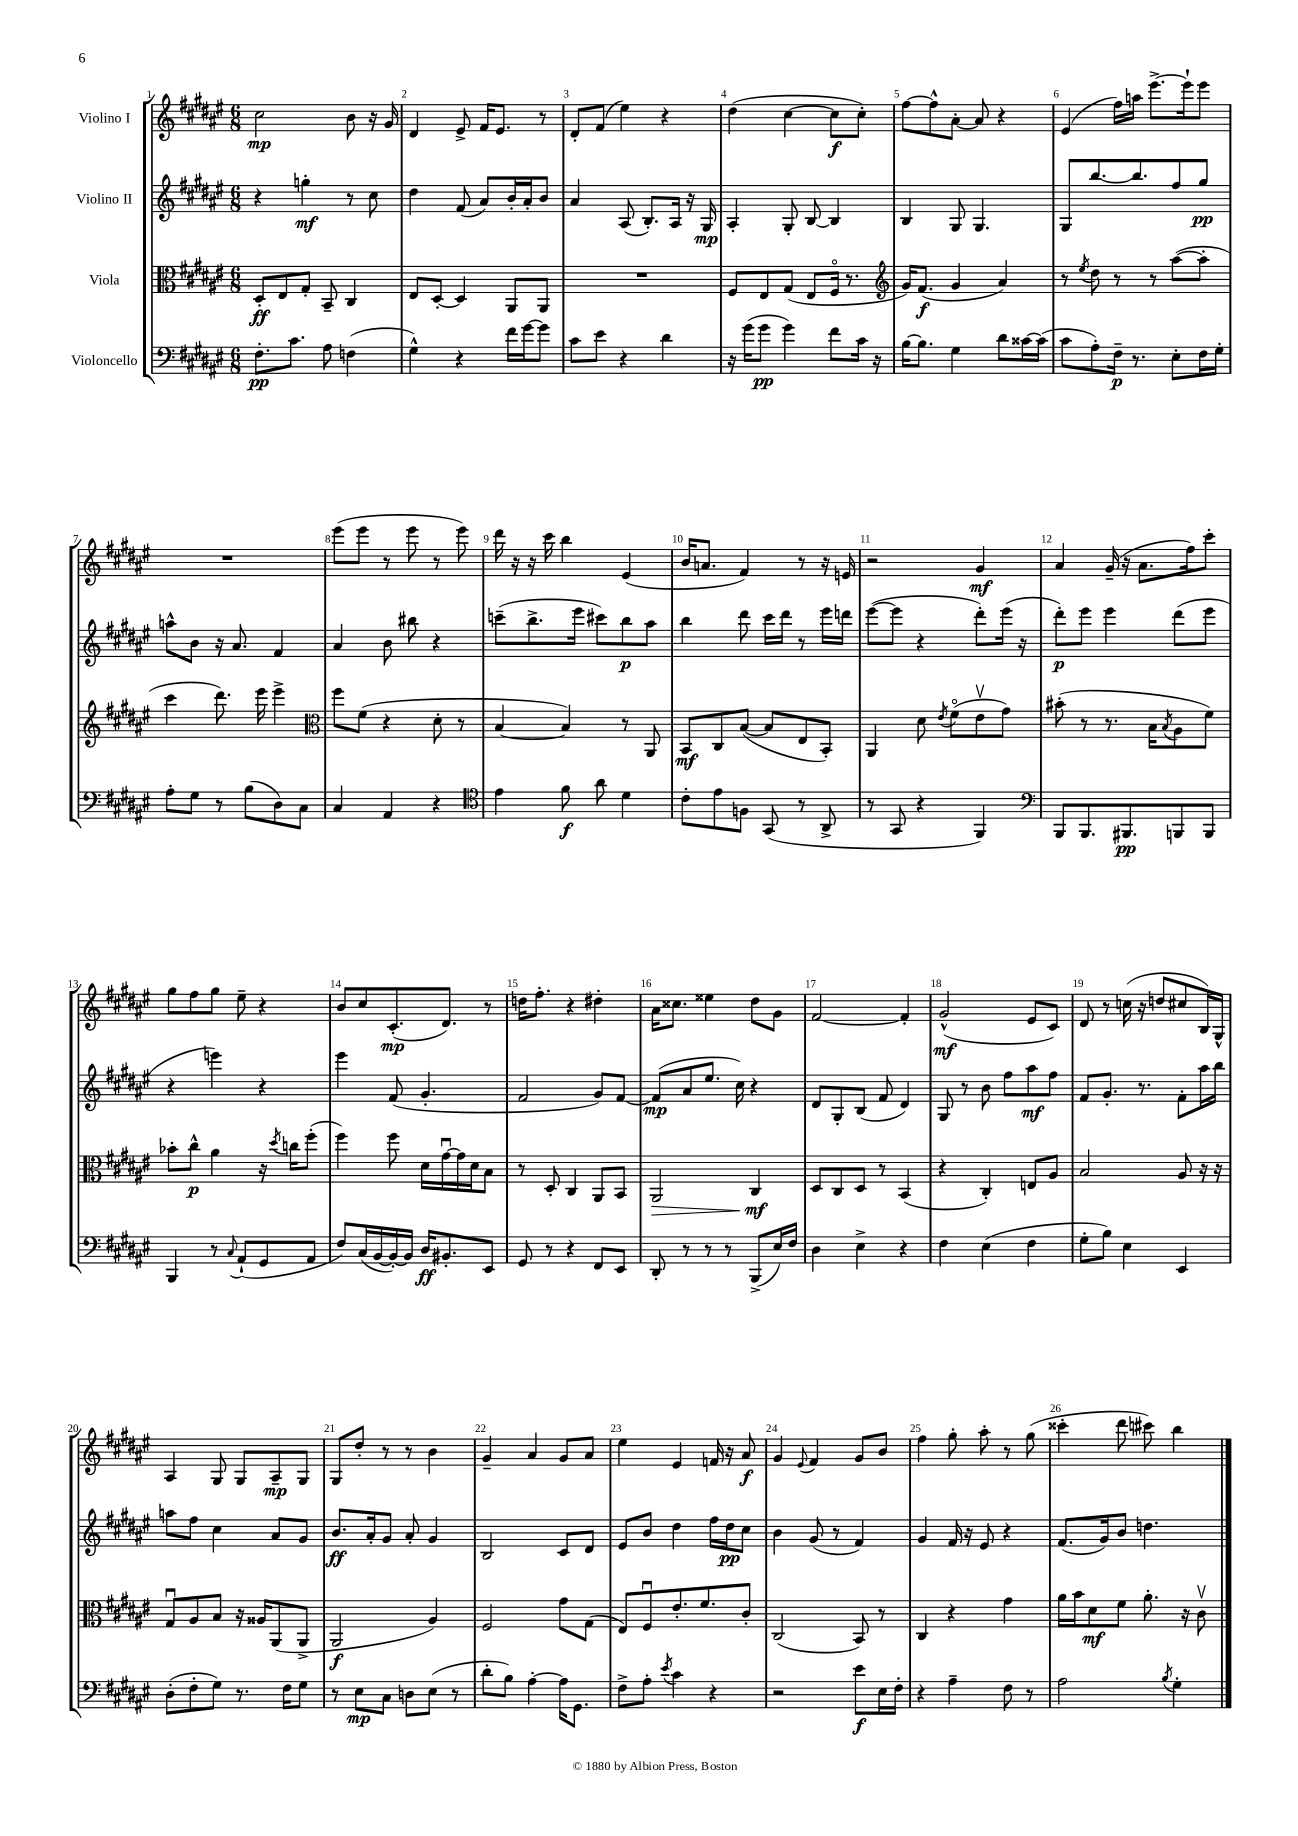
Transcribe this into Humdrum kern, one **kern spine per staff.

**kern	**dynam	**kern	**dynam	**kern	**dynam	**kern	**dynam
*part4	*part4	*part3	*part3	*part2	*part2	*part1	*part1
*staff4	*staff4	*staff3	*staff3	*staff2	*staff2	*staff1	*staff1
*I"Violoncello	*	*I"Viola	*	*I"Violino II	*	*I"Violino I	*
*clefF4	*	*clefC3	*	*clefG2	*	*clefG2	*
*k[f#c#g#d#a#e#]	*	*k[f#c#g#d#a#e#]	*	*k[f#c#g#d#a#e#]	*	*k[f#c#g#d#a#e#]	*
*M6/8	*	*M6/8	*	*M6/8	*	*M6/8	*
=1	=1	=1	=1	=1	=1	=1	=1
8.F#'\L	pp	8D#'/L	ff	4r	.	2cc#\	mp
.	.	8E#/	.	.	.	.	.
8.c#\J	.	.	.	.	.	.	.
.	.	8G#'/J	.	4ggn'\	mf	.	.
8A#\	.	8BB~/	.	.	.	.	.
(4Fn\	.	4C#/	.	8r	.	8b\	.
.	.	.	.	8cc#\	.	16r	.
.	.	.	.	.	.	16g#/	.
=2	=2	=2	=2	=2	=2	=2	=2
4G#^^\)	.	8E#/L	.	4dd#\	.	4d#/	.
.	.	[8D#'/J	.	.	.	.	.
4r	.	4D#/]	.	(8f#/	.	8e#^/	.
.	.	.	.	8a#/L)	.	16f#/KL	.
.	.	.	.	.	.	8.e#/J	.
16f#\LL	.	8AA#/L	.	16b'/L	.	.	.
[16g#\J	.	.	.	16a#'/J	.	.	.
8g#\J]	.	8AA#/J	.	8b/J	.	8r	.
=3	=3	=3	=3	=3	=3	=3	=3
8c#\L	.	2.r	.	4a#/	.	8d#'/L	.
8e#\J	.	.	.	.	.	(8f#/J	.
4r	.	.	.	(8A#/	.	4ee#\)	.
.	.	.	.	8.B'/L)	.	.	.
4d#\	.	.	.	.	.	4r	.
.	.	.	.	16A#/Jk	.	.	.
.	.	.	.	16r	.	.	.
.	.	.	.	16G#/	mp	.	.
=4	=4	=4	=4	=4	=4	=4	=4
16r	.	8F#/L	.	4A#'/	.	(4dd#\	.
(16g#\KL	.	.	.	.	.	.	.
8g#\J	pp	8E#/	.	.	.	.	.
4g#\)	.	(8G#/J	.	8G#'/	.	[4cc#\	.
.	.	8E#/L	.	[8B/	.	.	.
8f#\L	.	16F#/Jk	.	4B/]	.	8cc#\L]	f
.	.	8.r	.	.	.	.	.
16c#\Jk	.	.	.	.	.	8cc#'\J)	.
16r	.	.	.	.	.	.	.
=5	=5	=5	=5	=5	=5	=5	=5
*	*	*clefG2	*	*	*	*	*
[16B\KL	.	16g#/KL)	.	4B/	.	[8ff#\L	.
8.B\J]	.	(8.f#/J	f	.	.	.	.
.	.	.	.	.	.	8ff#^^\]	.
4G#\	.	4g#/	.	8G#/	.	[8a#'\J	.
.	.	.	.	4.G#/	.	8a#/]	.
8d#\L	.	4a#/)	.	.	.	4r	.
[16c##X\L	.	.	.	.	.	.	.
(16c##\JJ]	.	.	.	.	.	.	.
=6	=6	=6	=6	=6	=6	=6	=6
8c#\L	.	8r	.	8G#/L	.	(4e#/	.
.	.	8qee#/	.	.	.	.	.
8A#'\)	.	8dd#\	.	[8.bb/	.	.	.
16F#~\Jk	p	8r	.	.	.	16ff#\LL)	.
8.r	.	.	.	8.bb/]	.	16aan\JJ	.
.	.	8r	.	.	.	[8.eee#^\L	.
8E#'\L	.	([8aa#\L	.	8ff#/	.	.	.
.	.	.	.	.	.	16eee#`\k]	.
16F#\L	.	8aa#'\J]	.	8gg#/J	pp	8eee#\J	.
16G#'\JJ	.	.	.	.	.	.	.
!!LO:LB:g=z
=7	=7	=7	=7	=7	=7	=7	=7
8A#'\L	.	4ccc#\	.	8aan^^\L	.	2.r	.
8G#\J	.	.	.	8b\J	.	.	.
8r	.	8.ddd#\)	.	16r	.	.	.
.	.	.	.	8.a#/	.	.	.
(8B\L	.	.	.	.	.	.	.
.	.	16eee#\	.	.	.	.	.
8D#\)	.	4eee#^\	.	4f#/	.	.	.
8C#\J	.	.	.	.	.	.	.
=8	=8	=8	=8	=8	=8	=8	=8
*	*	*clefC3	*	*	*	*	*
4C#/	.	8ff#\L	.	4a#/	.	(8eee#\L	.
.	.	(8f#\J	.	.	.	8eee#\J	.
4AA#/	.	4r	.	8b\	.	8r	.
.	.	.	.	8bb#X\	.	8eee#\	.
4r	.	8d#'\	.	4r	.	8r	.
.	.	8r	.	.	.	8eee#\)	.
=9	=9	=9	=9	=9	=9	=9	=9
*clefC4	*	*	*	*	*	*	*
4e#\	.	[4B/	.	(8cccn~\L	.	16ddd#\	.
.	.	.	.	.	.	16r	.
.	.	.	.	8.bb^\	.	16r	.
.	.	.	.	.	.	16ccc#\	.
8f#\	f	4B/])	.	.	.	4bb\	.
.	.	.	.	16eee#\Jk	.	.	.
8a#\	.	.	.	8ccc#X\L)	.	.	.
4d#\	.	8r	.	8bb\	p	(4e#/	.
.	.	8AA#/	.	8aa#\J	.	.	.
=10	=10	=10	=10	=10	=10	=10	=10
8c#'\L	.	8BB/L	mf	4bb\	.	16b/KL	.
.	.	.	.	.	.	8.an/J	.
8e#\	.	8C#/	.	.	.	.	.
8Fn\J	.	([8B/J	.	8ddd#\	.	4f#/)	.
(8GG#/	.	8B/L]	.	16ccc#\LL	.	.	.
.	.	.	.	16ddd#\JJ	.	.	.
8r	.	8E#/	.	8r	.	8r	.
8AA#^/	.	8BB'/J)	.	16eee#\LL	.	16r	.
.	.	.	.	16dddn\JJ	.	16en/	.
=11	=11	=11	=11	=11	=11	=11	=11
8r	.	4AA#/	.	([8eee#\L	.	2r	.
8GG#/	.	.	.	8eee#\J]	.	.	.
4r	.	8d#\	.	4r	.	.	.
.	.	8qe#/	.	.	.	.	.
.	.	(8f#\L	.	.	.	.	.
4FF#/)	.	8e#v\	.	8ddd#'\L)	.	4g#/	mf
.	.	8g#\J)	.	(16eee#\Jk	.	.	.
.	.	.	.	16r	.	.	.
=12	=12	=12	=12	=12	=12	=12	=12
*clefF4	*	*	*	*	*	*	*
8BBB/L	.	(8b#X'\	.	8ddd#'\L)	p	4a#/	.
8.BBB/	.	8r	.	8eee#\J	.	.	.
.	.	8.r	.	4eee#\	.	(16g#~/	.
8.BBB#X/	pp	.	.	.	.	16r	.
.	.	.	.	.	.	8.a#\L	.
.	.	16B\KL	.	.	.	.	.
.	.	8qB/	.	.	.	.	.
8BBBn/	.	8A#\	.	(8ddd#\L	.	.	.
.	.	.	.	.	.	16ff#\k)	.
8BBB/J	.	8f#\J)	.	8eee#\J	.	8ccc#'\J	.
!!LO:LB:g=z
=13	=13	=13	=13	=13	=13	=13	=13
4BBB/	.	8b-X'\L	.	4r	.	8gg#\L	.
.	.	8cc#^^\J	p	.	.	8ff#\	.
8r	.	4a#\	.	4eeen\)	.	8gg#\J	.
8qqC#/	.	.	.	.	.	.	.
(8AA#`/L	.	.	.	.	.	8ee#~\	.
8GG#/	.	16r	.	4r	.	4r	.
.	.	8qdd#/	.	.	.	.	.
.	.	16ccn\KL	.	.	.	.	.
8AA#/J	.	(8ff#'\J	.	.	.	.	.
=14	=14	=14	=14	=14	=14	=14	=14
8F#/L)	.	4ff#\)	.	4eee#\	.	8b/L	.
(16C#/L	.	.	.	.	.	8cc#/	.
[16BB/	.	.	.	.	.	.	.
16BB'/_)	.	8ff#\	.	(8f#/	.	(8.c#'/	mp
16BB/JJ]	.	.	.	.	.	.	.
16D#/KL	ff	16d#\LL	.	4.g#'/	.	.	.
8.BB#X'/	.	[16g#u\	.	.	.	8.d#/J)	.
.	.	16g#\]	.	.	.	.	.
.	.	16d#\J	.	.	.	.	.
8EE#/J	.	8B\J	.	.	.	8r	.
=15	=15	=15	=15	=15	=15	=15	=15
8GG#/	.	8r	.	2f#/	.	16ddn\KL	.
.	.	.	.	.	.	8.ff#'\J	.
8r	.	8D#'/	.	.	.	.	.
4r	.	4C#/	.	.	.	4r	.
8FF#/L	.	8AA#/L	.	8g#/L)	.	4dd#X'\	.
8EE#/J	.	8BB/J	.	[8f#/J	.	.	.
=16	=16	=16	=16	=16	=16	=16	=16
!	!	!	!LO:HP:b	!	!	!	!
8DD#'/	.	2AA#/	>	(8f#/L]	mp	16a#\KL	.
.	.	.	.	.	.	8.cc##X\J	.
8r	.	.	.	8a#/	.	.	.
8r	.	.	.	8.ee#/J	.	4ee##X\	.
8r	.	.	.	.	.	.	.
.	.	.	.	16cc#\)	.	.	.
(8BBB^/L	.	4C#/	mf	4r	.	8dd#\L	.
16E#/L)	.	.	.	.	.	8g#\J	.
16F#/JJ	.	.	.	.	.	.	.
.	.	.	]	.	.	.	.
=17	=17	=17	=17	=17	=17	=17	=17
4D#\	.	8D#/L	.	8d#/L	.	[2f#/	.
.	.	8C#/	.	8G#'/	.	.	.
4E#^\	.	8D#/J	.	(8B/J	.	.	.
.	.	8r	.	8f#/	.	.	.
4r	.	(4BB/	.	4d#/)	.	4f#'/]	.
=18	=18	=18	=18	=18	=18	=18	=18
4F#\	.	4r	.	8G#/	.	(2g#^^/	mf
.	.	.	.	8r	.	.	.
(4E#\	.	4C#'/)	.	8b\	.	.	.
.	.	.	.	8ff#\L	.	.	.
4F#\	.	8En/L	.	8aa#\	mf	8e#/L	.
.	.	8A#/J	.	8ff#\J	.	8c#/J)	.
=19	=19	=19	=19	=19	=19	=19	=19
8G#'\L	.	2B/	.	8f#/L	.	8d#/	.
8B\J)	.	.	.	8.g#'/J	.	8r	.
4E#\	.	.	.	.	.	(16ccn\	.
.	.	.	.	8.r	.	16r	.
.	.	.	.	.	.	8ddn/L	.
4EE#/	.	8A#/	.	8f#'\L	.	8cc#X/	.
.	.	16r	.	16aa#\L	.	16B/L)	.
.	.	16r	.	16bb\JJ	.	16G#^^/JJ	.
!!LO:LB:g=z
=20	=20	=20	=20	=20	=20	=20	=20
(8D#'\L	.	8G#u/L	.	8aan\L	.	4A#/	.
8F#'\	.	8A#/	.	8ff#\J	.	.	.
8G#\J)	.	8B/J	.	4cc#\	.	8G#/	.
8.r	.	16r	.	.	.	8G#/L	.
.	.	16A##X/KL	.	.	.	.	.
.	.	(8AA#/	.	8a#/L	.	8A#~/	mp
16F#\KL	.	.	.	.	.	.	.
8G#\J	.	8AA#^/J	.	8g#/J	.	8G#/J	.
=21	=21	=21	=21	=21	=21	=21	=21
8r	.	2AA#/	f	8.b/L	ff	8G#/L	.
8E#\L	mp	.	.	.	.	8dd#'/J	.
.	.	.	.	16a#'/k	.	.	.
8C#\J	.	.	.	8g#/J	.	8r	.
8Dn\L	.	.	.	8a#'/	.	8r	.
(8E#\J	.	4A#/)	.	4g#/	.	4b\	.
8r	.	.	.	.	.	.	.
=22	=22	=22	=22	=22	=22	=22	=22
8d#'\L	.	2F#/	.	2B/	.	4g#~/	.
8B\J)	.	.	.	.	.	.	.
[4A#'\	.	.	.	.	.	4a#/	.
16A#\KL]	.	8g#\L	.	8c#/L	.	8g#/L	.
8.GG#\J	.	.	.	.	.	.	.
.	.	(8G#\J	.	8d#/J	.	8a#/J	.
=23	=23	=23	=23	=23	=23	=23	=23
8F#^\L	.	8E#/L)	.	8e#/L	.	4ee#\	.
8A#'\J	.	8F#u/	.	8b/J	.	.	.
8qe#/	.	.	.	.	.	.	.
4c#\	.	8.e#'/	.	4dd#\	.	4e#/	.
.	.	8.f#/	.	.	.	.	.
4r	.	.	.	16ff#\LL	.	16fn/	.
.	.	.	.	16dd#\J	pp	16r	.
.	.	8c#'/J	.	8cc#\J	.	8a#/	f
=24	=24	=24	=24	=24	=24	=24	=24
2r	.	(2C#/	.	4b\	.	4g#/	.
.	.	.	.	.	.	8qqe#/	.
.	.	.	.	(8g#/	.	4f#/	.
.	.	.	.	8r	.	.	.
8e#\L	f	8BB/)	.	4f#/)	.	8g#/L	.
16E#\L	.	8r	.	.	.	8b/J	.
16F#'\JJ	.	.	.	.	.	.	.
=25	=25	=25	=25	=25	=25	=25	=25
4r	.	4C#/	.	4g#/	.	4ff#\	.
4A#~\	.	4r	.	16f#/	.	8gg#'\	.
.	.	.	.	16r	.	.	.
.	.	.	.	8e#/	.	8aa#'\	.
8F#\	.	4g#\	.	4r	.	8r	.
8r	.	.	.	.	.	(8gg#\	.
=26	=26	=26	=26	=26	=26	=26	=26
2A#\	.	16a#\LL	.	(8.f#/L	.	4ccc##X'\	.
.	.	16b\J	.	.	.	.	.
.	.	8d#\	mf	.	.	.	.
.	.	.	.	16g#/k)	.	.	.
.	.	8f#\J	.	8b/J	.	8ddd#\	.
.	.	8.a#'\	.	4.ddn\	.	8ccc#X\)	.
8qB/	.	.	.	.	.	.	.
4G#'\	.	.	.	.	.	4bb\	.
.	.	16r	.	.	.	.	.
.	.	8c#v\	.	.	.	.	.
==	==	==	==	==	==	==	==
*-	*-	*-	*-	*-	*-	*-	*-
